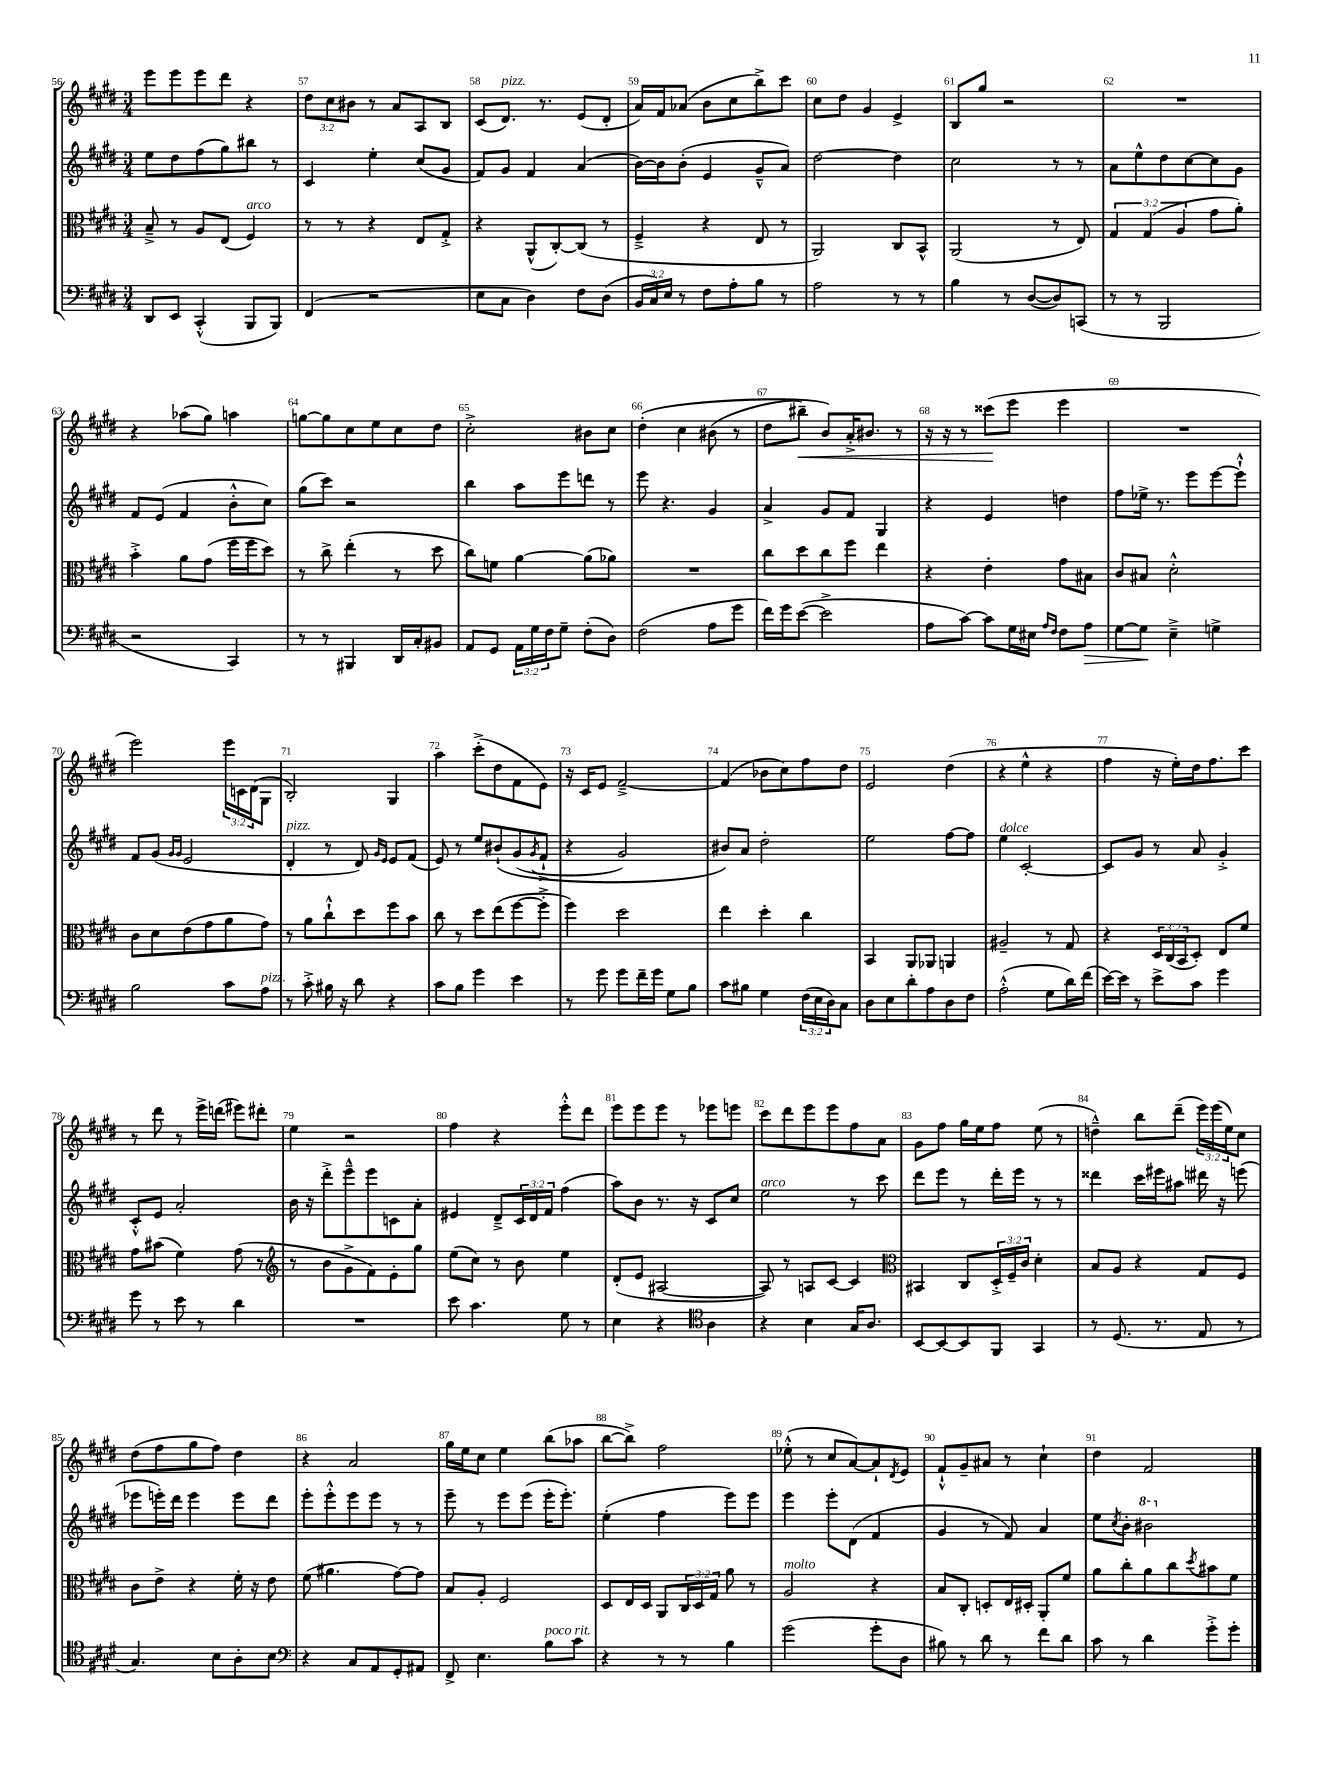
<<
\new StaffGroup <<
\new Staff = "s0" {
    \clef treble \key e \major \numericTimeSignature \time 3/4 \override Staff.TupletNumber.text = #tuplet-number::calc-fraction-text
    e'''8 e'''8 e'''8 dis'''8 r4 |
    \tuplet 3/2 { dis''8 cis''8 bis'8 } r8 a'8 a8 b8 |
    cis'8( dis'8.^\markup { \italic "pizz." }) r8. e'8( dis'8-. |
    a'16) fis'16 aes'8( b'8 cis''8 b''8->) cis'''8 |
    cis''8 dis''8 gis'4 e'4-> |
    b8 gis''8 r2 |
    R2. |
    r4 aes''8( gis''8) a''4 |
    g''8~ g''8 cis''8 e''8 cis''8 dis''8 |
    cis''2-.-> bis'8 cis''8 |
    dis''4-.\( cis''4 bis'8( r8 |
    dis''8 bis''8--\<) b'8\) a'16-.-> bis'8. r8 |
    r16 r16 r8 cisis'''8\!( e'''8 e'''4 |
    R2. |
    e'''2) \tuplet 3/2 { e'''16 c'16 dis'16( } gis8 |
    b2-.) gis4 |
    a''4 cis'''8-.->( dis''8 fis'8 e'8) |
    r16 cis'16 e'8 fis'2~---> |
    fis'4( bes'8 cis''8) fis''8 dis''8 |
    e'2 dis''4( |
    r4 e''4-^ r4 |
    fis''4 r16 e''16-.) dis''16 fis''8. cis'''8 |
    r8 dis'''8 r8 e'''16-> d'''16( eis'''8) dis'''8-. |
    e''4 r2 |
    fis''4 r4 e'''8-.-^ dis'''8 |
    e'''8 e'''8 e'''8 r8 ees'''8 e'''8 |
    cis'''8 dis'''8 e'''8 e'''8 fis''8 a'8 |
    gis'8 fis''8 gis''16 e''16 fis''8 e''8( r8 |
    d''4---^) b''8 dis'''8--( \tuplet 3/2 { e'''16) e'''16( e''16) } cis''8 |
    dis''8( fis''8 gis''8 fis''8) dis''4 |
    r4 a'2 |
    gis''16 e''16 cis''8 e''4 b''8( aes''8 |
    b''8~ b''8->) fis''2 |
    ees''8-.-^( r8 cis''8 a'8~) a'8-! \acciaccatura { dis'8 } e'8 |
    fis'8-!-^ gis'8-- ais'8 r8 cis''4-! |
    dis''4 fis'2 \bar "|." |
}
\new Staff = "s1" {
    \clef treble \key e \major \numericTimeSignature \time 3/4 \override Staff.TupletNumber.text = #tuplet-number::calc-fraction-text
    e''8 dis''8 fis''8( gis''8) bis''8 r8 |
    cis'4 e''4-. cis''8( gis'8 |
    fis'8) gis'8 fis'4 a'4( |
    b'16~) b'16 b'8-.( e'4 gis'8---^ a'8) |
    dis''2~ dis''4 |
    cis''2 r8 r8 |
    a'8 e''8-^ dis''8 cis''8~ cis''8 gis'8 |
    fis'8 e'8( fis'4 b'8-.-^ cis''8) |
    gis''8( cis'''8) r2 |
    b''4 a''8 e'''8 d'''8 r8 |
    e'''8 r4. gis'4 |
    a'4-> gis'8 fis'8 gis4 |
    r4 e'4 d''4 |
    fis''8 ees''16-> r8. e'''8 e'''8~ e'''8-!-^ |
    fis'8 gis'8( \grace { gis'16 gis'16 } e'2 |
    dis'4-.^\markup { \italic "pizz." } r8 dis'8) \grace { gis'16 e'16 } e'8 fis'8( |
    e'8) r8 e''8 bis'8-!\( gis'8( \acciaccatura { gis'8 } fis'8-!-> |
    r4 gis'2) |
    bis'8\) a'8 dis''2-. |
    e''2 fis''8~ fis''8 |
    e''4^\markup { \italic "dolce" } cis'2~-. |
    cis'8 gis'8 r8 a'8 gis'4-.-> |
    cis'8-.-^ e'8 a'2-. |
    b'16 r16 dis'''8-.-> e'''8---^ e'''8 c'8 a'8-. |
    eis'4 dis'8---> \tuplet 3/2 { cis'16 dis'16 fis'16 } fis''4( |
    a''8) b'8 r8. r16 cis'8 cis''8 |
    e''2^\markup { \italic "arco" } r8 cis'''8 |
    dis'''8 e'''8 r8 dis'''16-. e'''16 r8 r8 |
    disis'''4 cis'''16 eis'''16 ais''8 dis'''16 r16 e'''8( |
    ees'''8 e'''16-.) dis'''16 e'''4 e'''8 dis'''8 |
    e'''8-. e'''8-.-^ e'''8 e'''8 r8 r8 |
    e'''8-- r8 e'''8 e'''8( e'''16-. e'''8.-.) |
    e''4-.( fis''4 e'''8) e'''8 |
    e'''4 e'''8-. dis'8( fis'4 |
    gis'4 r8 fis'8) a'4 |
    e''8 \acciaccatura { cis''8 } b'8-. \ottava #1 bis''2 \ottava #0 \bar "|." |
}
\new Staff = "s2" {
    \clef alto \key e \major \numericTimeSignature \time 3/4 \override Staff.TupletNumber.text = #tuplet-number::calc-fraction-text
    b8---> r8 a8 e8( fis4^\markup { \italic "arco" }) |
    r8 r8 r4 e8 gis8-.-> |
    r4 a,8-^( cis8~-.) cis8( r8 |
    fis4---> r4 e8 r8 |
    a,2) cis8 b,8-^ |
    a,2( r8 e8) |
    \tuplet 3/2 { gis4 gis4( a4 } gis'8 a'8-.) |
    b'4-.-> a'8 gis'8( fis''16 fis''16 dis''8) |
    r8 cis''8-> e''4-.( r8 dis''8 |
    cis''8) f'8 a'4~ a'8( aes'8) |
    R2. |
    cis''8 dis''8 cis''8 fis''8 e''4 |
    r4 e'4-. gis'8 bis8 |
    cis'8 bis8 dis'2-.-^ |
    cis'8 dis'8 e'8( gis'8 a'8 gis'8) |
    r8 a'8 cis''8-!-^ dis''8 fis''8 b'8 |
    cis''8 r8 dis''8 e''8( fis''8~ fis''8-.-> |
    fis''4) dis''2 |
    e''4 dis''4-. cis''4 |
    b,4 a,8 aes,8 a,4 |
    ais2-- r8 gis8 |
    r4 \tuplet 3/2 { dis16 cis16( b,16 } dis8-.) e8 fis'8 |
    gis'8 bis'8( fis'4) gis'8( r8 |
    \clef treble r8 b'8 gis'8-> fis'8) e'8-. gis''8 |
    e''8( cis''8) r8 b'8 e''4 |
    dis'8-.( e'8 ais2~ |
    ais8) r8 a8 cis'8~ cis'4 |
    \clef alto bis,4 cis8 \tuplet 3/2 { dis16-.-> fis16-- cis'16 } dis'4-. |
    b8 a8 r4 gis8 fis8 |
    cis'8 e'8-> r4 fis'16-. r16 e'8 |
    fis'8( ais'4. gis'8~) gis'8 |
    b8 a8-. fis2 |
    dis8 e16 dis16 a,8 \tuplet 3/2 { cis16 dis16 gis16 } a'8 r8 |
    a2^\markup { \italic "molto" } r4 |
    b8 cis8-. d8-. e16 dis16-. a,8-. fis'8 |
    a'8 cis''8-. a'8 cis''8 \acciaccatura { dis''8 } bis'8 fis'8 \bar "|." |
}
\new Staff = "s3" {
    \clef bass \key e \major \numericTimeSignature \time 3/4 \override Staff.TupletNumber.text = #tuplet-number::calc-fraction-text
    dis,8 e,8 cis,4-.-^( b,,8 b,,8) |
    fis,4( r2 |
    e8 cis8 dis4) fis8 dis8( |
    \tuplet 3/2 { b,16 cis16) e16 } r8 fis8 a8-. b8 r8 |
    a2 r8 r8 |
    b4 r8 dis8~( dis8) c,8( |
    r8 r8 b,,2 |
    r2 cis,4) |
    r8 r8 bis,,4 dis,16 cis16-. bis,8 |
    a,8 gis,8 \tuplet 3/2 { a,16 gis16 fis16 } gis8-- fis8-.( dis8) |
    fis2( a8 gis'8 |
    fis'16) gis'16 e'8~( e'2-> |
    a8 cis'8~) cis'8 gis16 eis16 \grace { a16 fis16 } fis8 a8\> |
    gis8~ gis8\! e4---> g4-> |
    b2 cis'8 a8^\markup { \italic "pizz." } |
    r8 cis'8-.-> bis16 r16 dis'8 r4 |
    cis'8 b8 gis'4 e'4 |
    r8 gis'8 gis'8 fis'16-- gis'16 gis8 b8 |
    cis'8 bis8 gis4 \tuplet 3/2 { fis16( e16 dis16) } cis8 |
    dis8 e8 dis'8-. a8 dis8 fis8 |
    a2-.-^( gis8 dis'16) fis'16( |
    e'16~) e'16 r8 e'8-> cis'8 gis'4 |
    gis'8 r8 e'8 r8 dis'4 |
    R2. |
    e'8 cis'4. gis8 r8 |
    e4 r4 \clef tenor a4 |
    r4 b4 gis16 a8. |
    b,8~ b,8~ b,8 fis,8 gis,4 |
    r8 dis8.( r8. e8 r8 |
    gis4.) b8 a8-. b8 |
    \clef bass r4 cis8 a,8 gis,8-. ais,8 |
    fis,8-> e4. b8^\markup { \italic "poco rit." } cis'8 |
    r4 r8 r8 b4 |
    gis'2( gis'8-. dis8 |
    bis8) r8 dis'8 r8 fis'8 dis'8 |
    cis'8 r8 dis'4 gis'8-.-> gis'8-. \bar "|." |
}
>>
>>
\layout { \context { \Score currentBarNumber = #56 \override BarNumber.break-visibility = ##(#f #t #t) barNumberVisibility = #all-bar-numbers-visible } }
